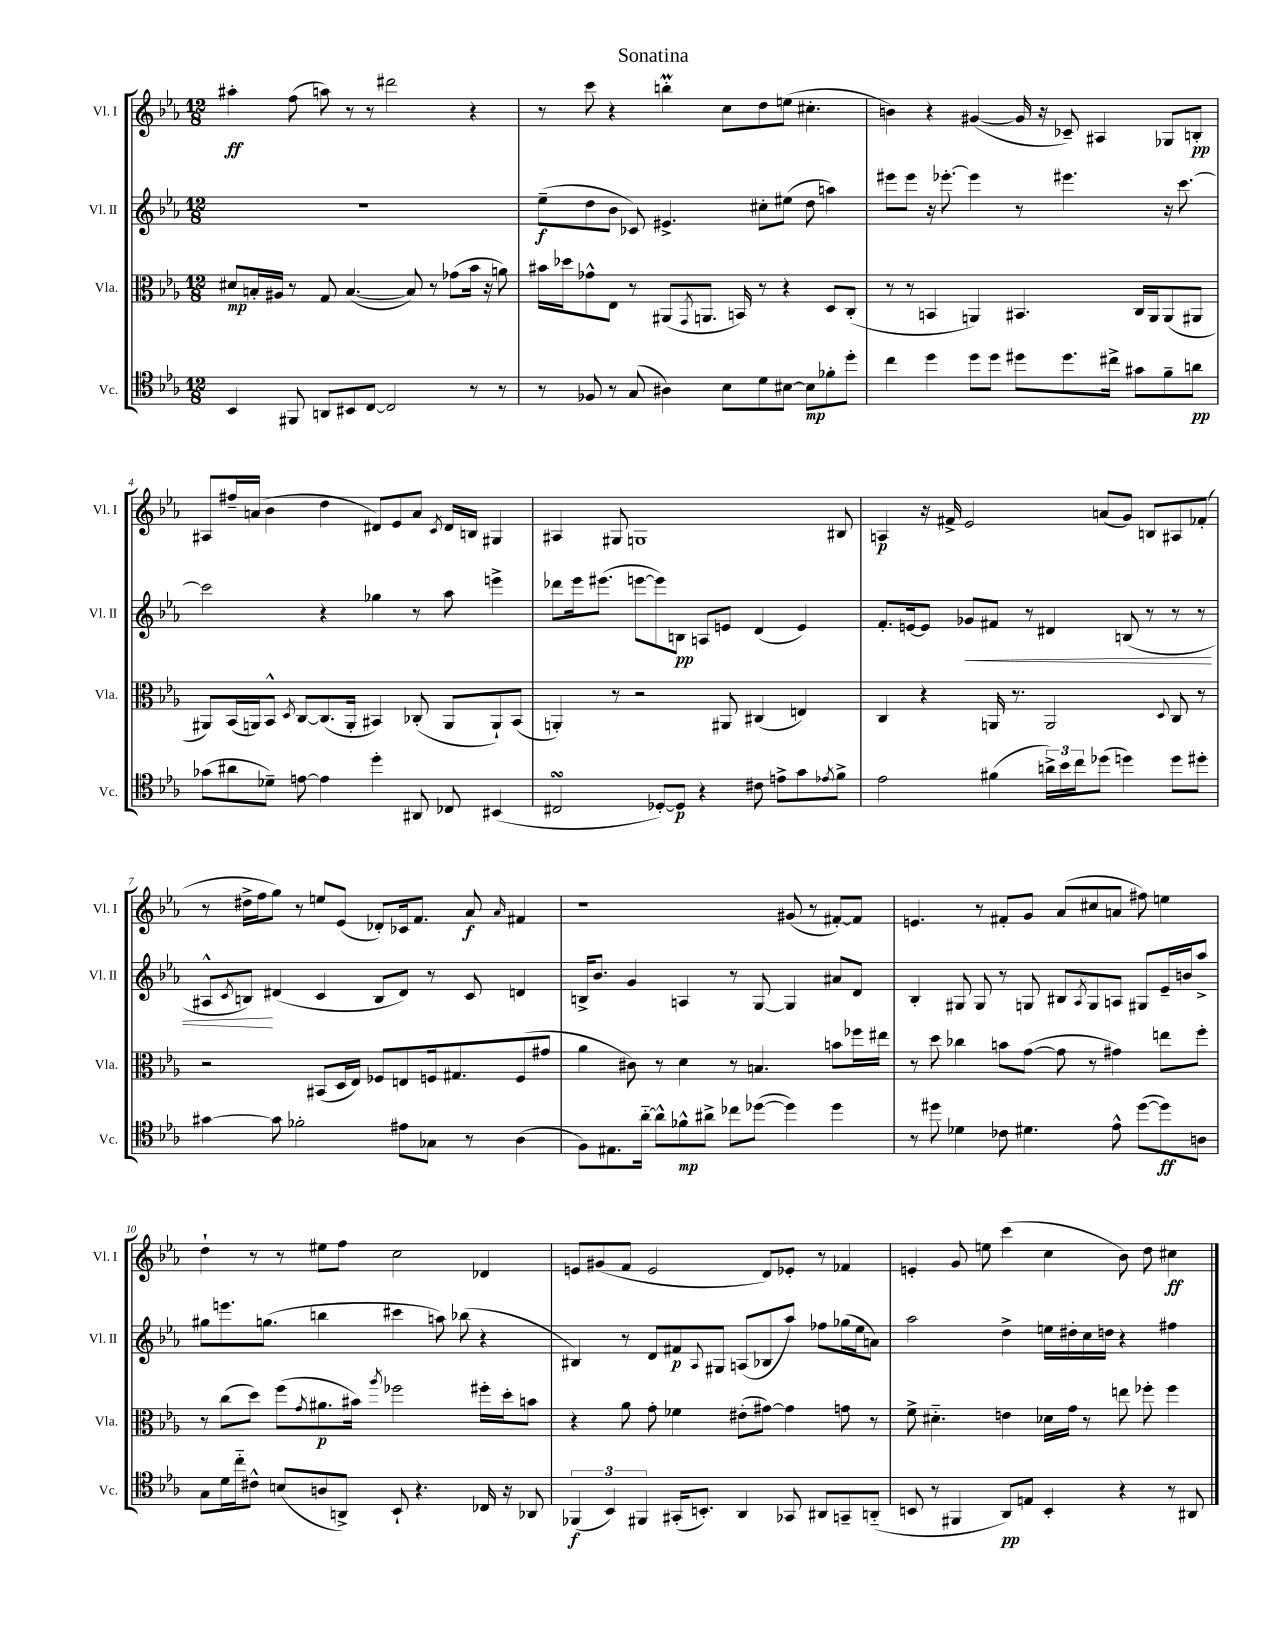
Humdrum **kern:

**kern	**dynam	**kern	**dynam	**kern	**dynam	**kern	**dynam
*part4	*part4	*part3	*part3	*part2	*part2	*part1	*part1
*staff4	*staff4	*staff3	*staff3	*staff2	*staff2	*staff1	*staff1
*I"Vc.	*	*I"Vla.	*	*I"Vl. II	*	*I"Vl. I	*
*I'Vc.	*	*I'Vla.	*	*I'Vl. II	*	*I'Vl. I	*
*clefC4	*	*clefC3	*	*clefG2	*	*clefG2	*
*k[b-e-a-]	*	*k[b-e-a-]	*	*k[b-e-a-]	*	*k[b-e-a-]	*
*M12/8	*	*M12/8	*	*M12/8	*	*M12/8	*
=1	=1	=1	=1	=1	=1	=1	=1
4BB-/	.	8d#X/L	mp	1.r	.	4aa#X'\	ff
.	.	16Bn'/L	.	.	.	.	.
.	.	16A#X/JJ	.	.	.	.	.
8FF#X/	.	8r	.	.	.	(8ff\	.
8AAn/L	.	8G/	.	.	.	8aan\)	.
8BB#X/	.	([4.B/	.	.	.	8r	.
[8C/J	.	.	.	.	.	8r	.
2C/]	.	.	.	.	.	2ddd#X\	.
.	.	8B/])	.	.	.	.	.
.	.	8r	.	.	.	.	.
.	.	(8g-X\L	.	.	.	.	.
8r	.	16b-\Jk	.	.	.	4r	.
.	.	16r	.	.	.	.	.
8r	.	8an\)	.	.	.	.	.
=2	=2	=2	=2	=2	=2	=2	=2
8r	.	16b#X\LL	.	(8ee-~\L	f	8r	.
.	.	16dd-X\J	.	.	.	.	.
8F-X/	.	8g-X^^\	.	8dd\	.	8ccc\	.
8r	.	8E-\J	.	8b-\J	.	4r	.
(8G/	.	8r	.	8c-X/)	.	.	.
4A#X\)	.	(8AA#X/L	.	4.e#X^/	.	4bbnm'\	.
.	.	8qGG/	.	.	.	.	.
.	.	8.AAn/J	.	.	.	.	.
8B-\L	.	.	.	.	.	8cc\L	.
.	.	16BBn/)	.	.	.	.	.
8d\	.	8r	.	8cc#X'\L	.	8dd\	.
[8B#X\J	.	4r	.	(8ee#X\J	.	(8een\J	.
8B#\L]	mp	.	.	8dd\	.	4.cc#X'\	.
8f-X'\	.	8D/L	.	4aan\)	.	.	.
8dd'\J	.	(8C'/J	.	.	.	.	.
=3	=3	=3	=3	=3	=3	=3	=3
4cc\	.	8r	.	8eee#X\L	.	4bn\)	.
.	.	8r	.	8eee#\J	.	.	.
4dd\	.	4BBn/	.	16r	.	4r	.
.	.	.	.	[8.eee-X'\	.	.	.
8dd\L	.	4AAn/)	.	4eee-\]	.	([4g#X/	.
8dd\J	.	.	.	.	.	.	.
8dd#X\L	.	4.BB#X/	.	8r	.	16g#/]	.
.	.	.	.	.	.	16r	.
8.dd#\	.	.	.	4.eee#X\	.	8c-X~/)	.
.	.	.	.	.	.	4A#X/	.
16cc#X^\Jk	.	.	.	.	.	.	.
8g#X\L	.	16C/LL	.	.	.	.	.
.	.	16AA/J	.	.	.	.	.
8f~\	.	(8AA/	.	16r	.	8G-X/L	.
.	.	.	.	[8.ccc\	.	.	.
8an\J	pp	8AA#X/J	.	.	.	8Bn'/J	pp
!!LO:LB:g=z
=4	=4	=4	=4	=4	=4	=4	=4
(8g-X\L	.	8AA#X/L)	.	2ccc\]	.	8A#X/L	.
8a#X\	.	(16BB-/L	.	.	.	16ff#X~/L	.
.	.	16AAn/J)	.	.	.	(16an/JJ	.
8d-X~\J)	.	8BB-^^/J	.	.	.	4b-\	.
.	.	8qD/	.	.	.	.	.
[8en\	.	[8C/L	.	.	.	.	.
4e\]	.	(8.C/]	.	4r	.	4dd\	.
.	.	16AA'/Jk	.	.	.	.	.
4dd'\	.	4BB#X/)	.	4gg-X\	.	8d#X/L)	.
.	.	.	.	.	.	8e-/	.
8AA#X/	.	(8C-X'/	.	8r	.	8a/J	.
.	.	.	.	.	.	8qc/	.
8C-X/	.	8AA/L	.	8aa-\	.	16d#/LL	.
.	.	.	.	.	.	16Bn/JJ	.
(4BB#X/	.	8AA`/)	.	4eeen^\	.	4G#X/	.
.	.	(8BB#/J	.	.	.	.	.
=5	=5	=5	=5	=5	=5	=5	=5
2C#XsSsS/	.	4AAn'/)	.	8ddd-X\L	.	4A#X/	.
.	.	.	.	16eee-\k	.	.	.
.	.	.	.	(8.eee#X\J	.	.	.
.	.	8r	.	.	.	8G#X/	.
.	.	2r	.	[8eeen\L	.	1Gn	.
[8D-X'/L)	.	.	.	8eee\])	.	.	.
8D-/J]	p	.	.	8Bn\J	pp	.	.
4r	.	.	.	8An/L	.	.	.
.	.	8AA#X/	.	8en/J	.	.	.
8c#X\	.	(4C#X/	.	(4d/	.	.	.
8en^\L	.	.	.	.	.	.	.
8g\	.	4En/)	.	4e/)	.	.	.
8qe-X/	.	.	.	.	.	.	.
8f^\J	.	.	.	.	.	8B#X/	.
=6	=6	=6	=6	=6	=6	=6	=6
2e-\	.	4C/	.	8.f'/L	.	4An/	p
.	.	.	.	[16en/k	.	.	.
.	.	4r	.	8e/J]	.	16r	.
.	.	.	.	.	.	16f#X^/	.
!	!	!	!	!	!LO:HP:b	!	!
.	.	.	.	8g-X/L	<	2e-/	.
(4f#X\	.	16AAn/	.	8f#X/J	.	.	.
.	.	8.r	.	.	.	.	.
.	.	.	.	8r	.	.	.
24an^\LL)	.	2AA/	.	4d#X/	.	.	.
24b-\	.	.	.	.	.	.	.
24cc\J	.	.	.	.	.	.	.
(8dd-X\J	.	.	.	.	.	(8an/L	.
4ddn\)	.	.	.	(8Bn/	.	8g/J)	.
.	.	.	.	8r	.	8Bn/L	.
.	.	8qqD/	.	.	.	.	.
8dd\L	.	8C/	.	8r	.	8A#X/	.
8dd#X'\J	.	8r	.	8r	.	(8f-X'/J	.
!!LO:LB:g=z
=7	=7	=7	=7	=7	=7	=7	=7
[4g#X\	.	2r	.	8A#X^^/L	.	8r	.
.	.	.	.	8qc/	.	.	.
.	.	.	.	8Bn/J)	.	16dd#X^\LL	.
.	.	.	.	.	.	16ff\J	.
8g#\]	.	.	.	(4d#X/	[	8gg\J)	.
2f-X'\	.	.	.	.	.	8r	.
.	.	(8BB#X/L	.	4c/	.	8een/L	.
.	.	16D/L	.	.	.	(8e-/J	.
.	.	16E-/JJ)	.	.	.	.	.
.	.	8F-X/L	.	8B/L	.	8d-X'/L)	.
8e#X\L	.	8En/	.	8d#/J)	.	16c-X/k	.
.	.	.	.	.	.	8.f/J	.
8G-X\J	.	16Fn/k	.	8r	.	.	.
.	.	8.G#X/	.	.	.	.	.
8r	.	.	.	8c/	.	8a-/	f
.	.	.	.	.	.	16qqa-/	.
(4A-\	.	(8F/	.	4dn/	.	4f#X/	.
.	.	8g#X/J	.	.	.	.	.
=8	=8	=8	=8	=8	=8	=8	=8
8F\L)	.	4a-\	.	16Bn^/KL	.	1r	.
.	.	.	.	8.b-/J	.	.	.
8.E#X\	.	.	.	.	.	.	.
.	.	8c#X\)	.	4g/	.	.	.
[16a-\Jk	.	.	.	.	.	.	.
8a-^^\L]	.	8r	.	.	.	.	.
8f-X^^\	mp	4d\	.	4An/	.	.	.
8a#X^\J	.	.	.	.	.	.	.
8cc-X\L	.	8r	.	8r	.	.	.
([8dd-X\J	.	4.Bn/	.	[8G/	.	.	.
4dd-\])	.	.	.	4G/]	.	(8g#X/	.
.	.	.	.	.	.	8r	.
4dd-\	.	8bn\L	.	8a#X/L	.	[8f#X'/L)	.
.	.	16ff-X\L	.	8d/J	.	8f#/J]	.
.	.	16ee#X\JJ	.	.	.	.	.
=9	=9	=9	=9	=9	=9	=9	=9
8r	.	8r	.	4B-'/	.	4.en/	.
8dd#X\	.	8dd\	.	.	.	.	.
4d-X\	.	4cc-X\	.	8G#X/	.	.	.
.	.	.	.	8G#/	.	8r	.
8c-X\	.	8bn\L	.	8r	.	8f#X'/L	.
4.d#X\	.	([8g\J	.	8Gn/	.	8g/J	.
.	.	8g\]	.	8B#X/L	.	(8a-/L	.
.	.	.	.	8qA-/	.	.	.
.	.	8r	.	8G/	.	8cc#X/	.
8e-^^\	.	4g#X\)	.	8An/J	.	8an/J	.
([8dd#\L	.	.	.	8G#X/L	.	8ff#X\)	.
8dd#\])	ff	8een\L	.	16e-~/L	.	4een\	.
.	.	.	.	16bn/J	.	.	.
8An\J	.	8ff'\J	.	8aa-^/J	.	.	.
!!LO:LB:g=z
=10	=10	=10	=10	=10	=10	=10	=10
8G\L	.	8r	.	8gg#X\L	.	4dd`\	.
16d\L	.	(8cc\L	.	8.eeen\	.	.	.
16cc\J	.	.	.	.	.	.	.
8c#X^^\J	.	8dd\J)	.	.	.	8r	.
.	.	.	.	(8.ggn\J	.	.	.
(8Bn/L	.	(8ff\L	.	.	.	8r	.
.	.	8qg/	.	.	.	.	.
8An/	.	8.a#X\	p	4bbn\	.	8ee#X\L	.
8AAn^/J)	.	.	.	.	.	8ff\J	.
.	.	16b#X\Jk)	.	.	.	.	.
.	.	8qaa-/	.	.	.	.	.
8BB-`/	.	2ff-X\	.	4ccc#X\	.	2cc\	.
4.r	.	.	.	.	.	.	.
.	.	.	.	8aan\)	.	.	.
.	.	.	.	(8bb-X\	.	.	.
16C-X/	.	16ff#X'\LL	.	4r	.	4d-X/	.
16r	.	16dd'\J	.	.	.	.	.
8AA-X/	.	8bn\J	.	.	.	.	.
=11	=11	=11	=11	=11	=11	=11	=11
(6FF-X/	f	4r	.	4B#X/)	.	8en/L	.
.	.	.	.	.	.	(8g#X/	.
6BB-/)	.	.	.	.	.	.	.
.	.	8a-\	.	8r	.	8f/J	.
6FF#X/	.	.	.	.	.	.	.
.	.	8g'\	.	8d/L	.	2e/	.
(16GG#X'/KL	.	4f-X\	.	8f#X/	p	.	.
8.BBn'/J)	.	.	.	.	.	.	.
.	.	.	.	8qqA-/	.	.	.
.	.	.	.	8G#X/J	.	.	.
4AA-/	.	(8e#X'\L	.	(8An/L	.	.	.
.	.	[8g#X\J)	.	8B-X/	.	8d/L)	.
8GG-X/	.	4g#\]	.	8aa-/J)	.	8e-X'/J	.
8AA#X/L	.	.	.	8ff-X\L	.	8r	.
8GGn~/	.	8gn\	.	(16gg-X\L	.	4f-X/	.
.	.	.	.	16ee-\J	.	.	.
(8AAn/J	.	8r	.	8an\J)	.	.	.
=12	=12	=12	=12	=12	=12	=12	=12
8BBn/	.	8f^\	.	2aa-\	.	4en'/	.
8r	.	4.d#X\	.	.	.	.	.
4FF#X/	.	.	.	.	.	8g/	.
.	.	.	.	.	.	8een\	.
8AA-/L)	pp	4en\	.	4dd^\	.	(4ccc\	.
8En/J	.	.	.	.	.	.	.
4BB'/	.	16d-X\LL	.	16een\LL	.	4cc\	.
.	.	16g\JJ	.	16dd#X'\	.	.	.
.	.	8r	.	16cc\	.	.	.
.	.	.	.	16ddn\JJ	.	.	.
4r	.	8een\	.	4r	.	8b-\)	.
.	.	8ff-X'\	.	.	.	8dd\	.
8r	.	4ff-\	.	4ff#X\	.	4cc#X\	ff
8AA#X/	.	.	.	.	.	.	.
==	==	==	==	==	==	==	==
*-	*-	*-	*-	*-	*-	*-	*-
